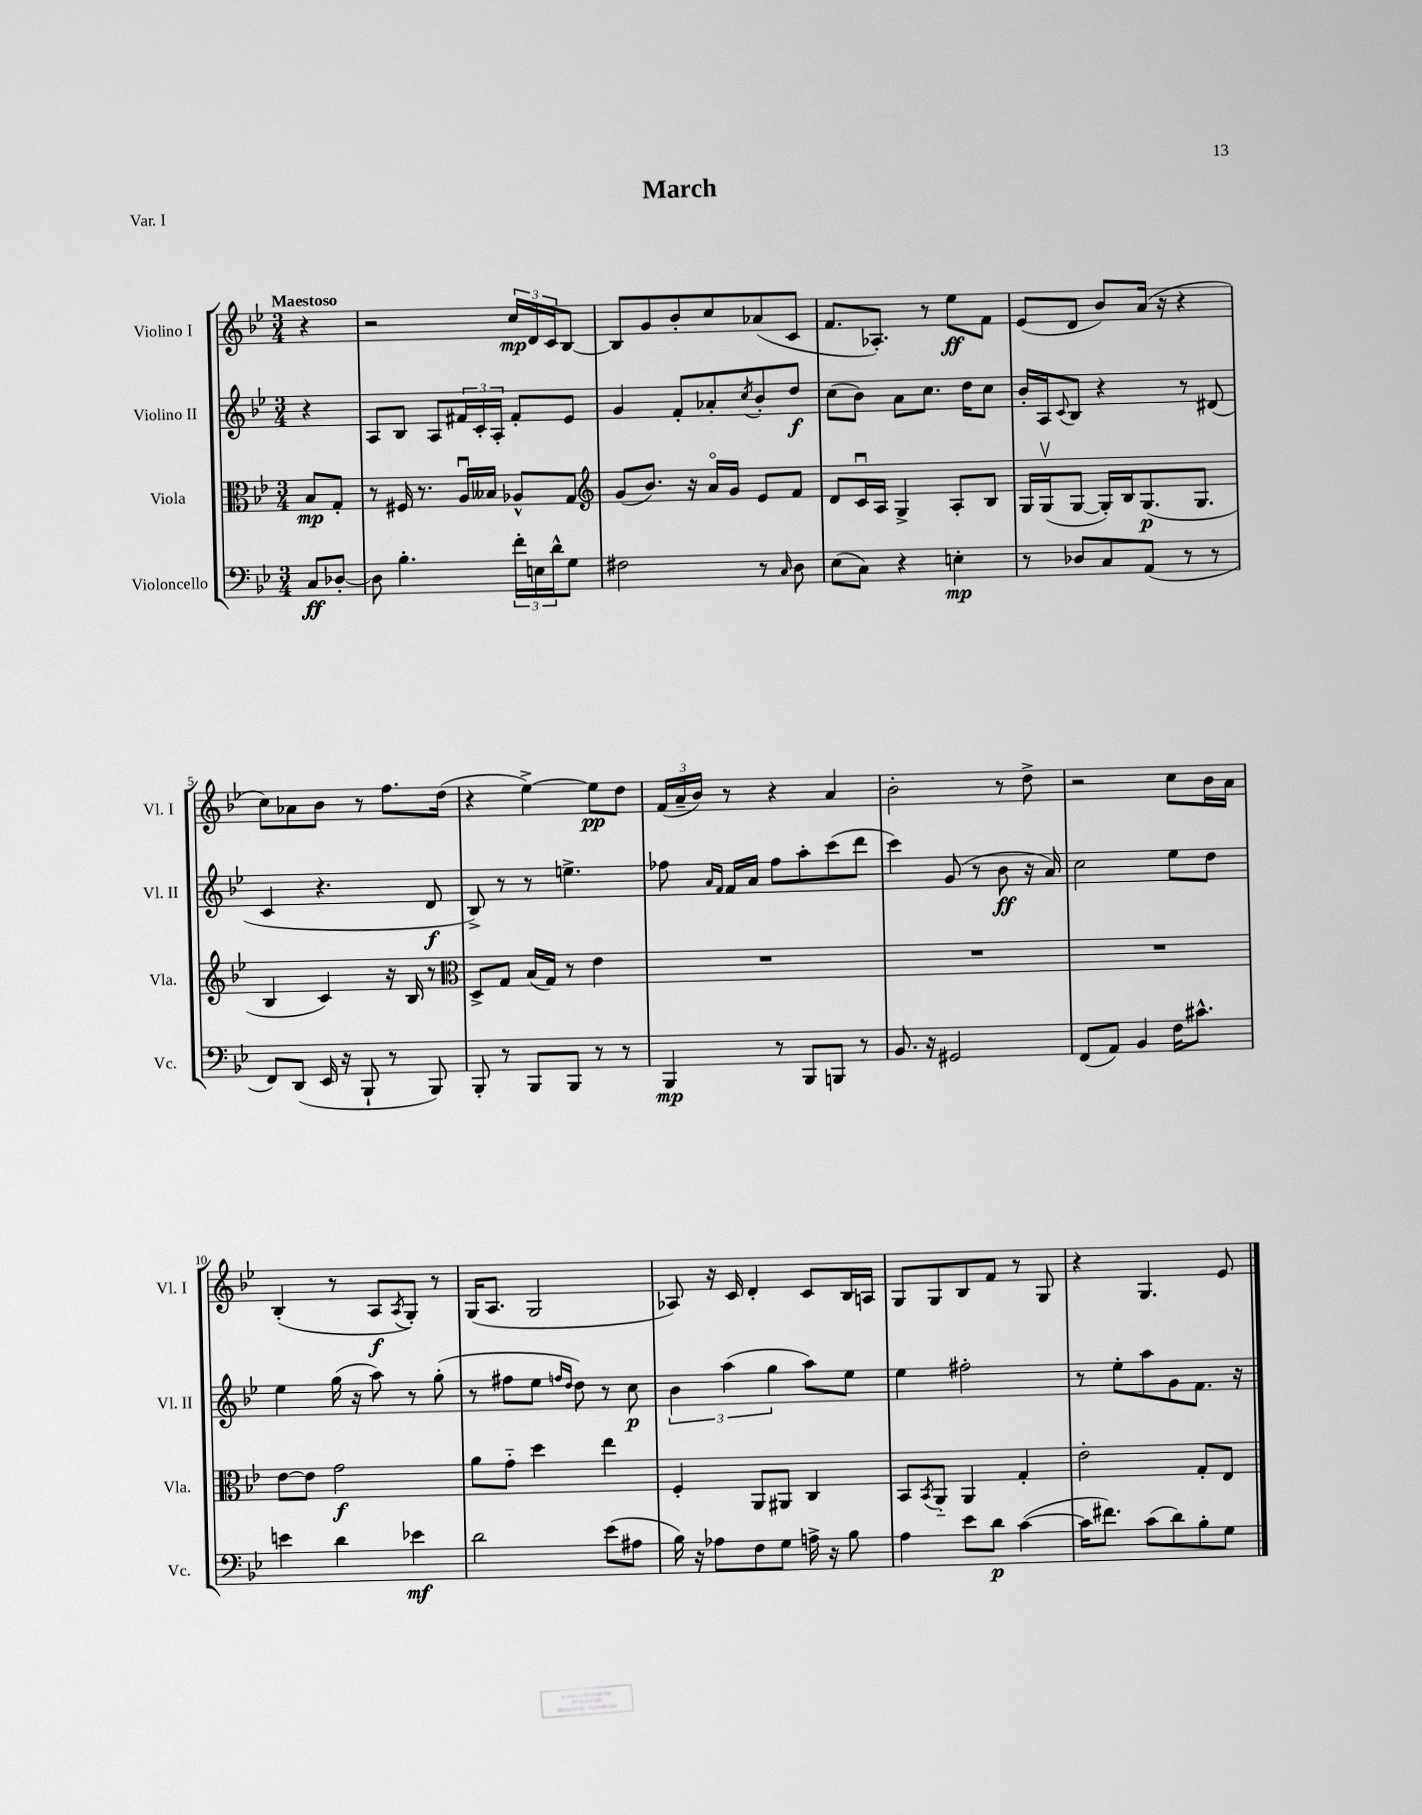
\header { title = "March" piece = "Var. I" }
<<
\new StaffGroup <<
\new Staff = "s0" \with { instrumentName = "Violino I" shortInstrumentName = "Vl. I" } {
    \clef treble \key bes \major \numericTimeSignature \time 3/4 \partial 4 \tempo "Maestoso"
    r4 |
    r2 \tuplet 3/2 { c''16\mp d'16 c'16 } bes8~ |
    bes8 g'8 bes'8-. c''8 aes'8( c'8 |
    f'8. aes8.-.) r8 ees''8\ff f'8 |
    ees'8( d'8 bes'8) a'16( r16 r4 |
    c''8) aes'8 bes'8 r8 f''8. d''16( |
    r4 ees''4~->) ees''8\pp d''8 |
    \tuplet 3/2 { f'16( a'16-- bes'16) } r8 r4 a'4 |
    bes'2-. r8 d''8-> |
    r2 c''8 bes'16 a'16 |
    bes4-.( r8 a8\f \acciaccatura { a8 } g8-.) r8 |
    g16( a8. g2 |
    aes8) r16 c'16 d'4-. c'8 bes16 a16 |
    g8 g8 bes8 f'8 r8 g8 |
    r4 g4. ees'8 \bar "|." |
}
\new Staff = "s1" \with { instrumentName = "Violino II" shortInstrumentName = "Vl. II" } {
    \clef treble \key bes \major \numericTimeSignature \time 3/4 \partial 4
    r4 |
    a8 bes8 a8 \tuplet 3/2 { fis'16 c'16-. a16-. } fis'8-. ees'8 |
    g'4 f'8-. aes'8-. \acciaccatura { c''8 } bes'8-. d''8\f |
    c''8( bes'8) a'8 c''8. d''16 c''8 |
    bes'16-. a16 \appoggiatura { c'8 } bes8 r4 r8 dis'8( |
    c'4 r4. d'8\f |
    bes8->) r8 r8 e''4.-> |
    fes''8 \grace { a'16 f'16 } f'16 a'16 fes''8 a''8-. c'''8( d'''8 |
    c'''4) g'8( r8 bes'8\ff r16 a'16) |
    c''2 ees''8 d''8 |
    ees''4 g''16( r16 a''8) r8 g''8-.( |
    r8 fis''8 ees''8 \grace { f''16 d''16 } d''8) r8 c''8\p |
    \tuplet 3/2 { bes'4 a''4( g''4 } a''8) ees''8 |
    ees''4 fis''2-. |
    r8 ees''8-. a''8 g'8 f'8. r16 \bar "|." |
}
\new Staff = "s2" \with { instrumentName = "Viola" shortInstrumentName = "Vla." } {
    \clef alto \key bes \major \numericTimeSignature \time 3/4 \partial 4
    bes8\mp g8-. |
    r8 fis16 r8. a16\downbow beses16 aes8-^ g8 |
    \clef treble g'8( bes'8.) r16 a'16\flageolet g'16 ees'8 f'8 |
    d'8 c'16\downbow a16 g4-> a8-. bes8 |
    g16 g16\upbow( g8~ g16-.) bes16 g8.\p( g8. |
    bes4 c'4) r16 bes16 r8 |
    \clef alto d8-> g8 bes16( g16) r8 ees'4 |
    R2. |
    R2. |
    R2. |
    ees'8~ ees'8 g'2\f |
    a'8 g'8-_ d''4 ees''4 |
    f4-. a,8 ais,8 c4 |
    bes,8 \acciaccatura { bes,8 } a,8-_ a,4 g4-. |
    ees'2-. g8-. ees8 \bar "|." |
}
\new Staff = "s3" \with { instrumentName = "Violoncello" shortInstrumentName = "Vc." } {
    \clef bass \key bes \major \numericTimeSignature \time 3/4 \partial 4
    c8\ff des8~-. |
    des8 bes4.-. \tuplet 3/2 { f'16-. e16 d'16-^ } g8 |
    fis2 r8 \grace { c16 } d8 |
    ees8( c8) r4 e4-.\mp |
    r8 des8 c8 a,8( r8 r8 |
    f,8) d,8( ees,16 r16 bes,,8-! r8 bes,,8) |
    bes,,8-. r8 bes,,8 bes,,8 r8 r8 |
    bes,,4\mp r8 bes,,8 b,,8 r8 |
    bes,8. r16 gis,2 |
    f,8( a,8) bes,4 f16 cis'8.-^ |
    e'4 d'4 ees'4\mf |
    d'2 ees'8( ais8 |
    bes16) r16 aes8 f8 g8 a16-> r16 bes8 |
    a4 ees'8 d'8\p c'4~( |
    c'16 fis'8.) c'8( d'8) bes8-. g8 \bar "|." |
}
>>
>>
